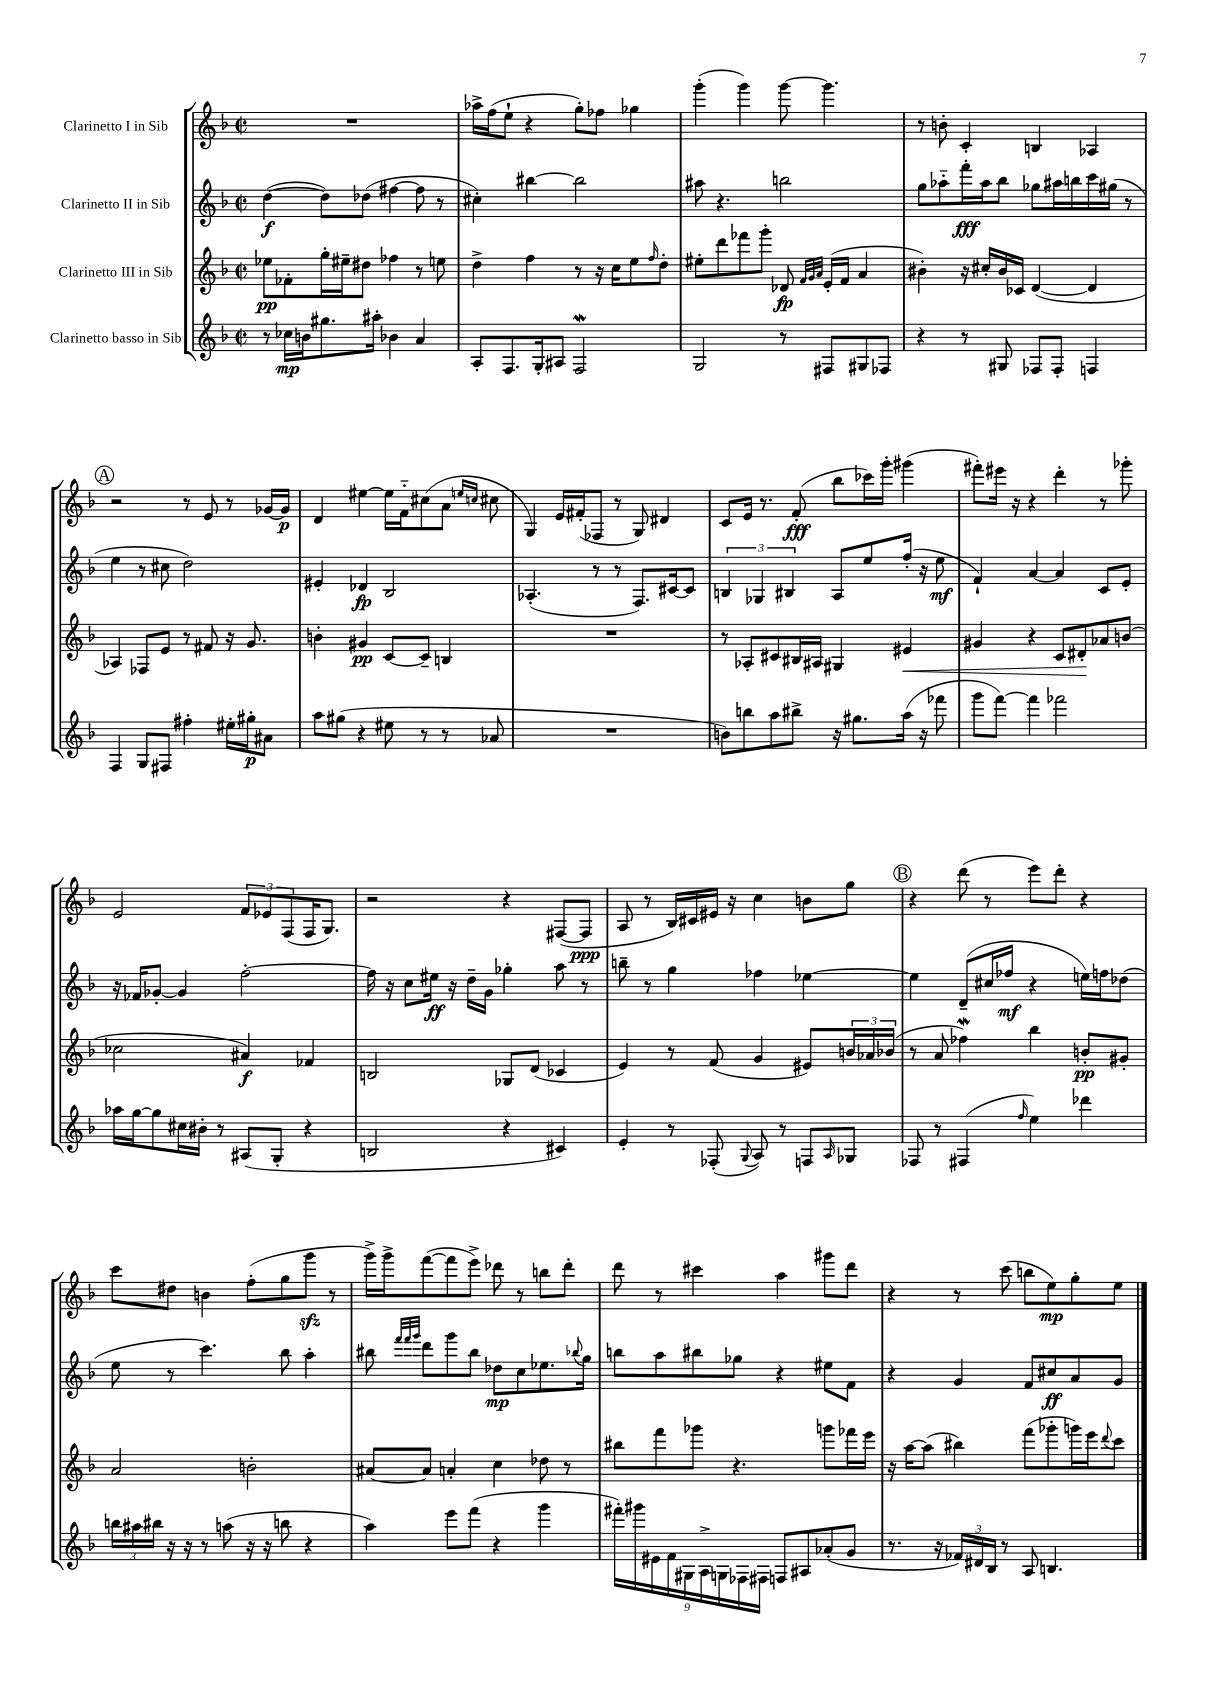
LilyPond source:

<<
\new StaffGroup <<
\new Staff = "s0" \with { instrumentName = "Clarinetto I in Sib" } {
    \clef treble \key f \major \defaultTimeSignature \time 2/2
    R1 |
    aes''16-> f''16( e''8-! r4 g''8-.) fes''8 ges''4 |
    g'''4-.( g'''4) g'''8~ g'''4. |
    r8 b'8-. c'4-. b4 aes4 |
    \mark \markup { \circle "A" } r2 r8 e'8 r8 ges'16~ ges'16\p |
    d'4 eis''4~ eis''16 f'16-_ cis''8( a'8 \grace { e''16 c''16 } cis''8 |
    g4) e'16 fis'16-.( fes8 r8 g8) dis'4 |
    c'8 e'16 r8. f'8-.\fff( bes''8 ces'''16) g'''16-. gis'''4( |
    fis'''8-.) eis'''16 r16 r4 d'''4-. r8 ges'''8-. |
    e'2 \tuplet 3/2 { f'8 ees'8 f8( } f16 g8.) |
    r2 r4 fis8~( fis8\ppp |
    a8 r8 bes16) cis'16 eis'16 r16 c''4 b'8 g''8 |
    \mark \markup { \circle "B" } r4 d'''8( r8 e'''8) d'''8-. r4 |
    c'''8 dis''8 b'4 f''8-.( g''8 g'''8\sfz r8 |
    g'''16->) g'''16-> f'''8~( f'''8 e'''8->) des'''8 r8 b''8 des'''8-. |
    d'''8 r8 cis'''4 a''4 gis'''8 d'''8 |
    r4 r8 c'''8( b''8 e''8\mp) g''8-. e''8 \bar "|." |
}
\new Staff = "s1" \with { instrumentName = "Clarinetto II in Sib" } {
    \clef treble \key f \major \defaultTimeSignature \time 2/2
    d''4~\f( d''8) des''8( fis''4~ fis''8 r8 |
    cis''4-.) bis''4~ bis''2 |
    ais''8 r4. b''2 |
    g''8 aes''8-_ f'''16-.\fff aes''16 bes''8 ges''8 ais''16 b''16 c'''16 gis''16( r8 |
    \mark \markup { \circle "A" } e''4 r8 cis''8 d''2) |
    eis'4-. des'4\fp bes2 |
    aes4.-.( r8 r8 f8.) cis'16~ cis'8 |
    \tuplet 3/2 { b4 ges4 bis4 } a8 e''8 f''16-.( r16 e''8\mf |
    f'4-!) a'4~ a'4 c'8 e'8-. |
    r16 fes'16 ges'8~-. ges'4 f''2~-. |
    f''16 r16 c''8 eis''16\ff r16 d''16-- g'16 ges''4-. a''8 r8 |
    b''8-- r8 g''4 fes''4 ees''4~ |
    \mark \markup { \circle "B" } ees''4 d'8--( cis''16 fes''16\mf r4 e''16) f''16 des''8( |
    e''8 r8 c'''4.) bes''8 a''4-. |
    bis''8 \grace { f'''32 f'''32 g'''32 } d'''8 g'''8 bis''8 des''8\mp c''8 ees''8. \appoggiatura { bes''8 } g''16 |
    b''8 a''8 bis''8 ges''8 r4 eis''8 f'8 |
    r4 g'4 f'8 cis''8\ff a'8 g'8 \bar "|." |
}
\new Staff = "s2" \with { instrumentName = "Clarinetto III in Sib" } {
    \clef treble \key f \major \defaultTimeSignature \time 2/2
    ees''8\pp fes'8-. g''16-. eis''16-- dis''8 fes''4 r8 e''8 |
    d''4-> f''4 r8 r16 c''16 e''8 \grace { f''16 } d''8-. |
    eis''8-. d'''8 fes'''8 g'''8-. des'8\fp \grace { f'32 g'32 a'32 } e'16-.( f'16 a'4 |
    bis'4-.) r16 cis''16-. bis'16 ces'16 d'4~( d'4 |
    \mark \markup { \circle "A" } aes4) fes8 e'8 r8 fis'8 r16 g'8. |
    b'4-. gis'4\pp c'8~ c'8-- b4 |
    R1 |
    r8 aes8-. cis'8 bis16 ais16 gis4 eis'4\< |
    gis'4 r4 c'8 dis'8-.\! aes'8 b'8( |
    ces''2 ais'4\f) fes'4 |
    b2 ges8 d'8( ces'4 |
    e'4) r8 f'8( g'4 eis'8) \tuplet 3/2 { b'16 aes'16 bes'16( } |
    \mark \markup { \circle "B" } r8 a'8 fes''4\mordent) bes''4 b'8-.\pp gis'8-. |
    a'2 b'2-. |
    ais'8~ ais'8 a'4-. c''4 des''8 r8 |
    bis''8 f'''8 ges'''8 r4. g'''8 fes'''16 e'''16 |
    r16 a''16~ a''8( bis''4) f'''8( ges'''8-. g'''16) e'''16 \appoggiatura { d'''8 } c'''8 \bar "|." |
}
\new Staff = "s3" \with { instrumentName = "Clarinetto basso in Sib" } {
    \clef treble \key f \major \defaultTimeSignature \time 2/2
    r8 ces''16\mp b'16 gis''8. ais''16-. bes'4 a'4 |
    a8-. f8. g16-. ais8 f2\mordent |
    g2 r8 fis8 gis8 fes8 |
    r4 r8 gis8 fes8 fes8-. f4 |
    \mark \markup { \circle "A" } f4 g8 fis8 fis''4-. eis''16-. gis''16-.\p ais'8 |
    a''8 gis''8( r4 eis''8 r8 r8 aes'8 |
    R1 |
    b'8) b''8 a''8 bis''8-> r16 gis''8. a''16( r16 fes'''8 |
    g'''8 f'''8~) f'''4 fes'''2 |
    aes''16 g''16~ g''8 cis''16 bis'16-. r8 ais8( g8-. r4 |
    b2 r4 cis'4) |
    e'4-. r8 fes8-.( \appoggiatura { g8 } a8) r8 f8 \grace { a16 } ges8 |
    \mark \markup { \circle "B" } fes8 r8 fis4( \grace { f''16 } e''4) des'''4 |
    \tuplet 3/2 { b''16 ais''16 bis''16 } r16 r16 r8 a''8( r16 r16 b''8 r4 |
    a''4) e'''8 f'''8( r4 g'''4 |
    \tuplet 9/8 { fis'''16-.) gis'''16 eis'16 f'16 gis16 a16-> g16 fes16 fis16 } f8 ais8 aes'8-.( g'8 |
    r8. r16 \tuplet 3/2 { fes'16) dis'16 bes16 } r8 a8 b4. \bar "|." |
}
>>
>>
\layout { \context { \Score \remove "Bar_number_engraver" } }
